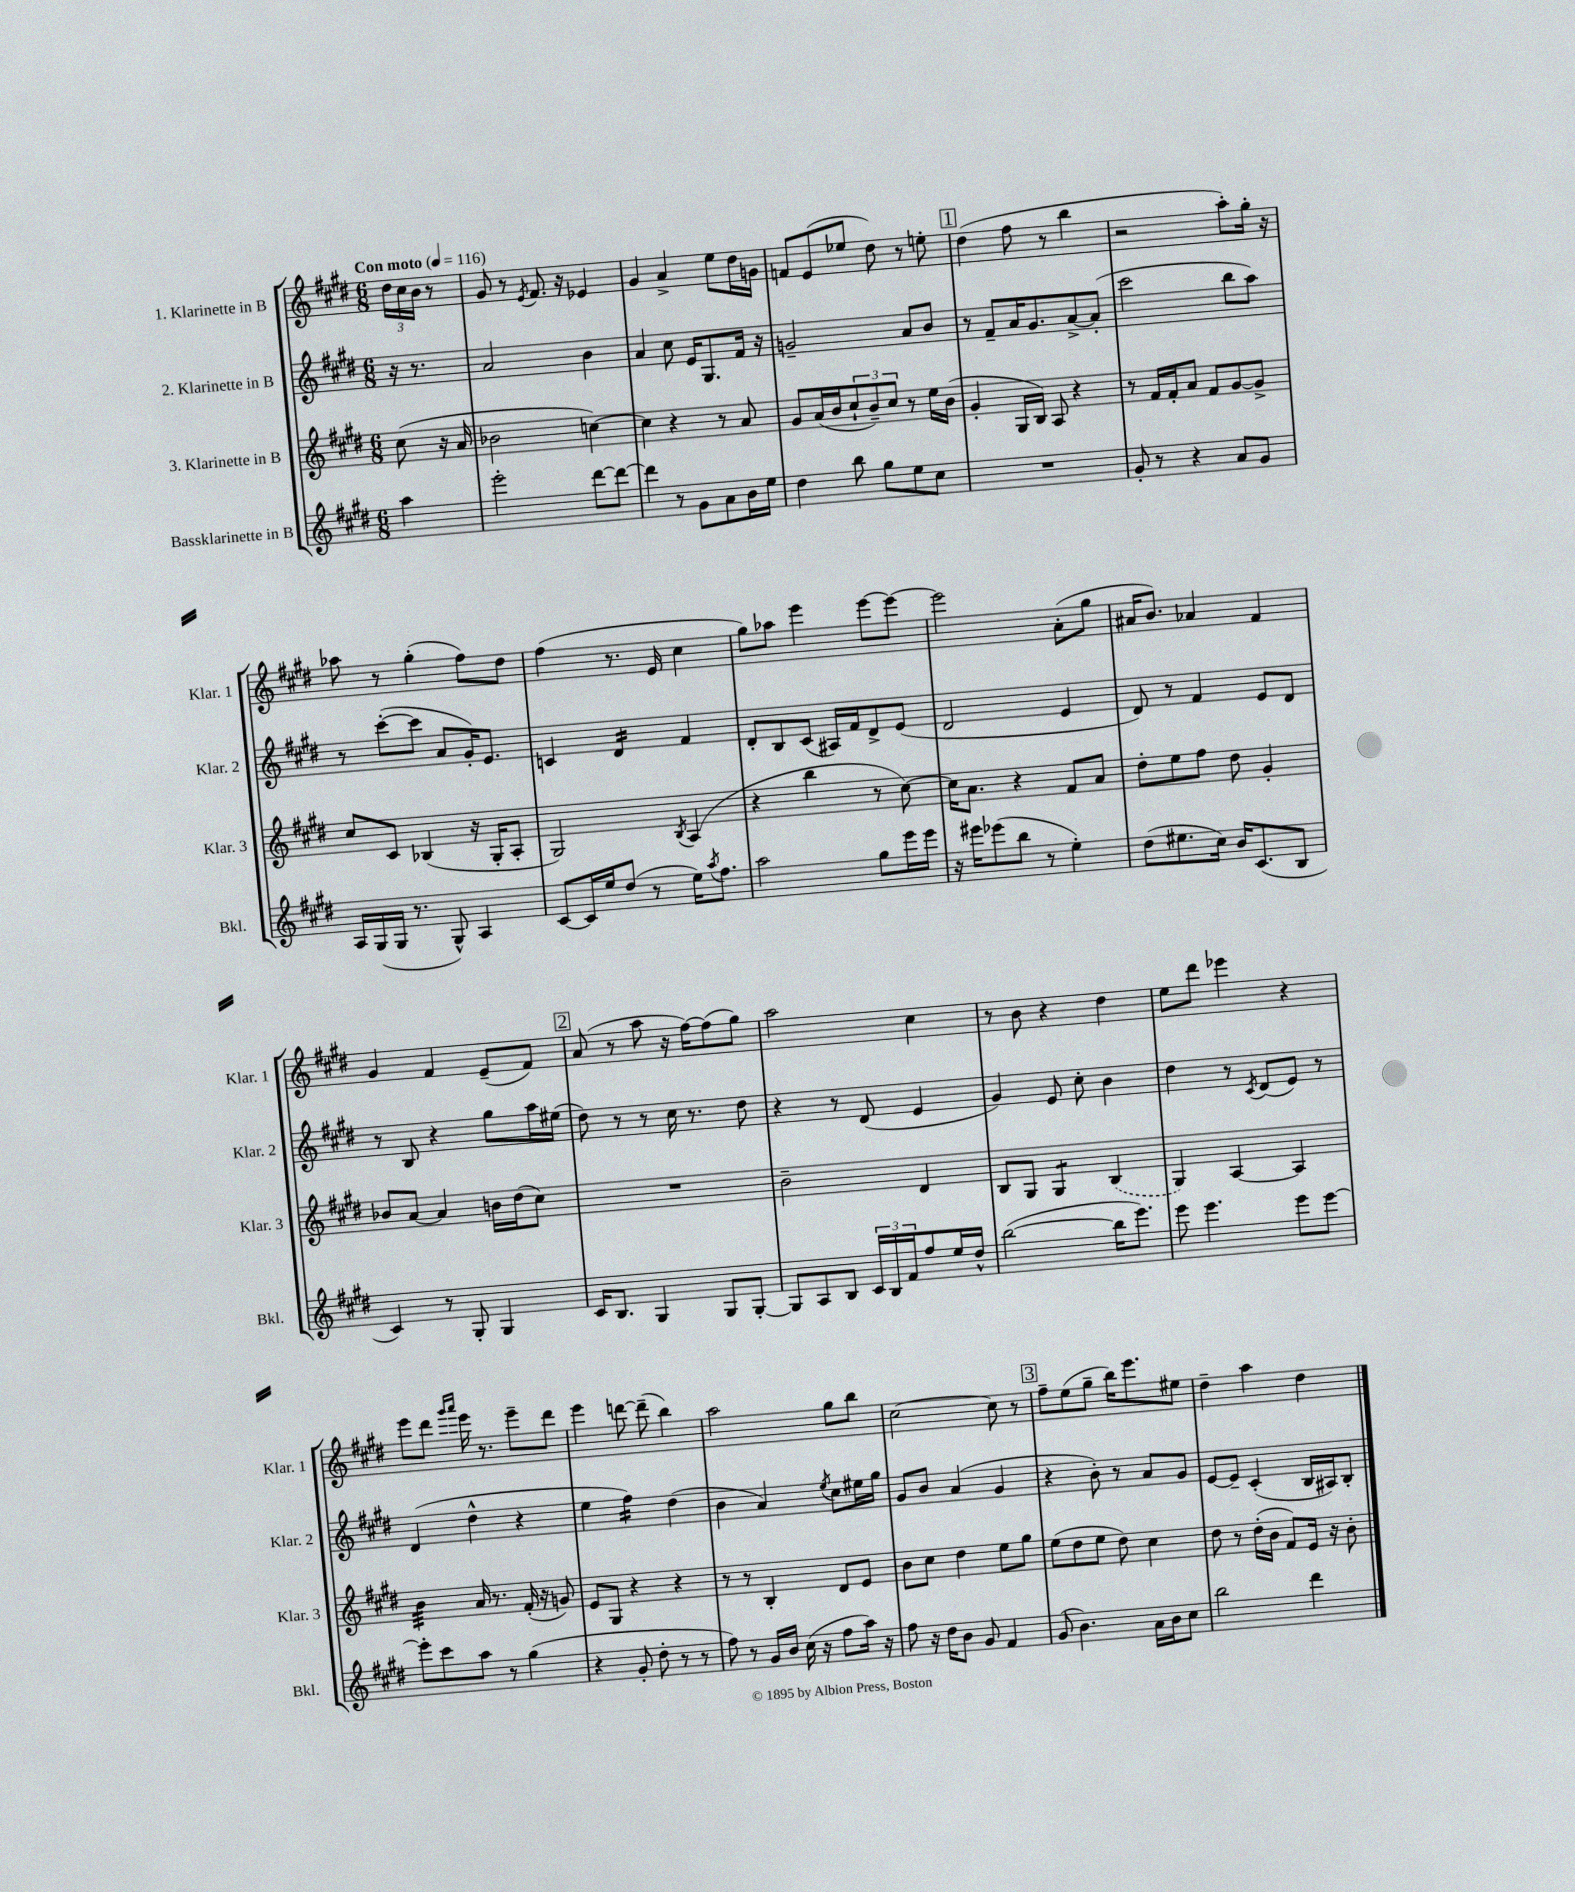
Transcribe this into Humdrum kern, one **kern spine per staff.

**kern	**kern	**kern	**kern
*staff4	*staff3	*staff2	*staff1
*clefG2	*clefG2	*clefG2	*clefG2
*k[f#c#g#d#]	*k[f#c#g#d#]	*k[f#c#g#d#]	*k[f#c#g#d#]
*M6/8	*M6/8	*M6/8	*M6/8
*MM116	*MM116	*MM116	*MM116
4aa	(8cc#	16r	24dd#
.	.	.	24cc#
.	.	8.r	.
.	.	.	24b
.	16r	.	8r
.	16a	.	.
=	=	=	=
2eee'	2b-	2a	8g#
.	.	.	8r
.	.	.	8qe
.	.	.	8.f#
.	.	.	16r
[8ddd#	[4cc)	4b	4e-
8ddd#_	.	.	.
=	=	=	=
4ddd#]	4cc]	4a	4g#
8r	4r	8cc#	4a^
8g#	.	16e	.
.	.	8.G#	.
8a	8r	.	8ee
16b	8a	16f#	16dd#
16ee	.	16r	16g
=	=	=	=
4dd#	8g#	2g~	8f
.	(16a	.	(8e
.	16b	.	.
8bb	12cc#`	.	8ee-
.	12b~)	.	.
8gg#	.	.	8dd#)
.	12cc#	.	.
8ee	8r	8a	8r
8cc#	16ee	8b	8ee'
.	(16b	.	.
=	=	=	=
2.r	4g#'	8r	(4dd#
.	.	8f#~	.
.	16G#	16a	8ff#
.	16B)	8.g#	.
.	8A	.	8r
.	4r	[8a^	4bb
.	.	(8a']	.
=	=	=	=
8g#'	8r	2ccc#	2r
8r	16f#	.	.
.	16f#'	.	.
4r	8a	.	.
.	8f#	.	.
8a	[8g#	8bb	8aa')
8g#	8g#^]	8aa)	16gg#'
.	.	.	16r
=	=	=	=
16A	8cc#	8r	8aa-
(16G#	.	.	.
16G#	8c#	([8ccc#'	8r
8.r	.	.	.
.	(4B-	8ccc#]	(4gg#'
8G#^^)	.	8a	.
4A	16r	16g#')	8ff#)
.	16G#'	8.e	.
.	8A'	.	8dd#
=	=	=	=
[8c#	2G#)	4c	(4ff#
16c#]	.	.	.
16ee	.	.	.
(8dd#	.	4d#	8.r
8r	.	.	.
.	.	.	16e
.	8qB	.	.
16ee)	(4A	4f#	4cc#
8qaa	.	.	.
8.ff#	.	.	.
=	=	=	=
2aa	4r	8d#'	8gg#)
.	.	8B	8aa-
.	4bb	(8c#	4eee
.	.	16A#)	.
.	.	16f#	.
8gg#	8r	8d#^	[8eee
16eee	[8cc#)	(8e	8eee_
16eee	.	.	.
=	=	=	=
16r	16cc#]	2d#	2eee]
16eee#	8.a	.	.
(8eee-	.	.	.
8bb	4r	.	.
8r	.	.	.
4ee')	8f#	4e	(8a'
.	8a	.	8gg#
=	=	=	=
(8dd#	8dd#'	8d#)	16a#
.	.	.	8.b)
8.ee#	8ee	8r	.
.	8ff#	4f#	4a-
16cc#)	.	.	.
16b	8dd#	.	.
(8.c#	.	.	.
.	4g#'	8e	4f#
8B	.	8d#	.
=	=	=	=
4c#)	8b-	8r	4g#
.	[8a	8B	.
8r	4a]	4r	4f#
8G#'	.	.	.
4G#	16b	8gg#	(8e~
.	(16dd#	.	.
.	8cc#)	16aa	8f#)
.	.	(16ee#	.
=	=	=	=
16c#	2.r	8dd#)	(8a
8.B	.	.	.
.	.	8r	8r
4G#	.	8r	8aa
.	.	16cc#	16r
.	.	8.r	[16ff#)
8G#	.	.	(8ff#]
[8G#'	.	8dd#	8gg#)
=	=	=	=
8G#]	2b~	4r	2aa
8A	.	.	.
8B	.	8r	.
24c#	.	(8d#	.
24B	.	.	.
24f#	.	.	.
8ff#	4d#	4e	4cc#
16ee	.	.	.
16dd#^^	.	.	.
=	=	=	=
([2bb	8B	4g#)	8r
.	8G#	.	8b
.	4G#	8e	4r
.	.	8cc#'	.
16bb]	(4B	4b	4dd#
8.eee)	.	.	.
=	=	=	=
8eee	4G#)	4dd#	8ee
4.eee	.	.	8ddd#
.	[4A	8r	4eee-
.	.	8qc#	.
.	.	(8d#	.
8eee	4A]	8e)	4r
[8eee	.	8r	.
=	=	=	=
8eee']	4b	(4d#	8eee
8ccc#	.	.	8ddd#
.	.	.	16qqggg#
.	.	.	16qqaaa
8aa	16a	4dd#^^	16eee
.	8.r	.	8.r
8r	.	.	.
(4gg#	(16f#'	4r	8eee~
.	16r	.	.
.	8g)	.	8ddd#
=	=	=	=
4r	8e	4ee	4eee
.	8G#	.	.
8g#'	4r	4ff#)	[8ddd
8dd#'	.	.	(8ddd~]
8r	4r	(4dd#	4bb)
8r	.	.	.
=	=	=	=
8ff#)	8r	4b	2aa
8r	8r	.	.
16g#	4B'	4a)	.
16b	.	.	.
(16cc#	.	.	.
16r	.	.	.
.	.	8qee	.
8ff#	8d#	8cc#	8gg#
16aa)	8e	16ee#	8bb
16r	.	16gg#	.
=	=	=	=
8ff#	8b	8g#	[2cc#
16r	8cc#	8b	.
16dd#	.	.	.
8b	4dd#	(4a	.
8g#	.	.	.
4f#	8ee	4g#	8cc#]
.	8gg#	.	8r
=	=	=	=
(8g#	(8ee	4r	8ff#~
4.b)	8dd#	.	(8ee
.	8ee	8b')	8gg#~
.	8dd#)	8r	16bb)
.	.	.	8.eee
16a	4cc#	8a	.
16b	.	.	.
8cc#	.	8g#	8ee#
=	=	=	=
2bb	8dd#	[8e	4dd#~
.	8r	8e~]	.
.	(16dd#'	(4c#'	4aa
.	16b	.	.
.	8f#)	.	.
4ddd#	16e	16B	4dd#
.	16r	16A#)	.
.	8b'	8B'	.
==	==	==	==
*-	*-	*-	*-
